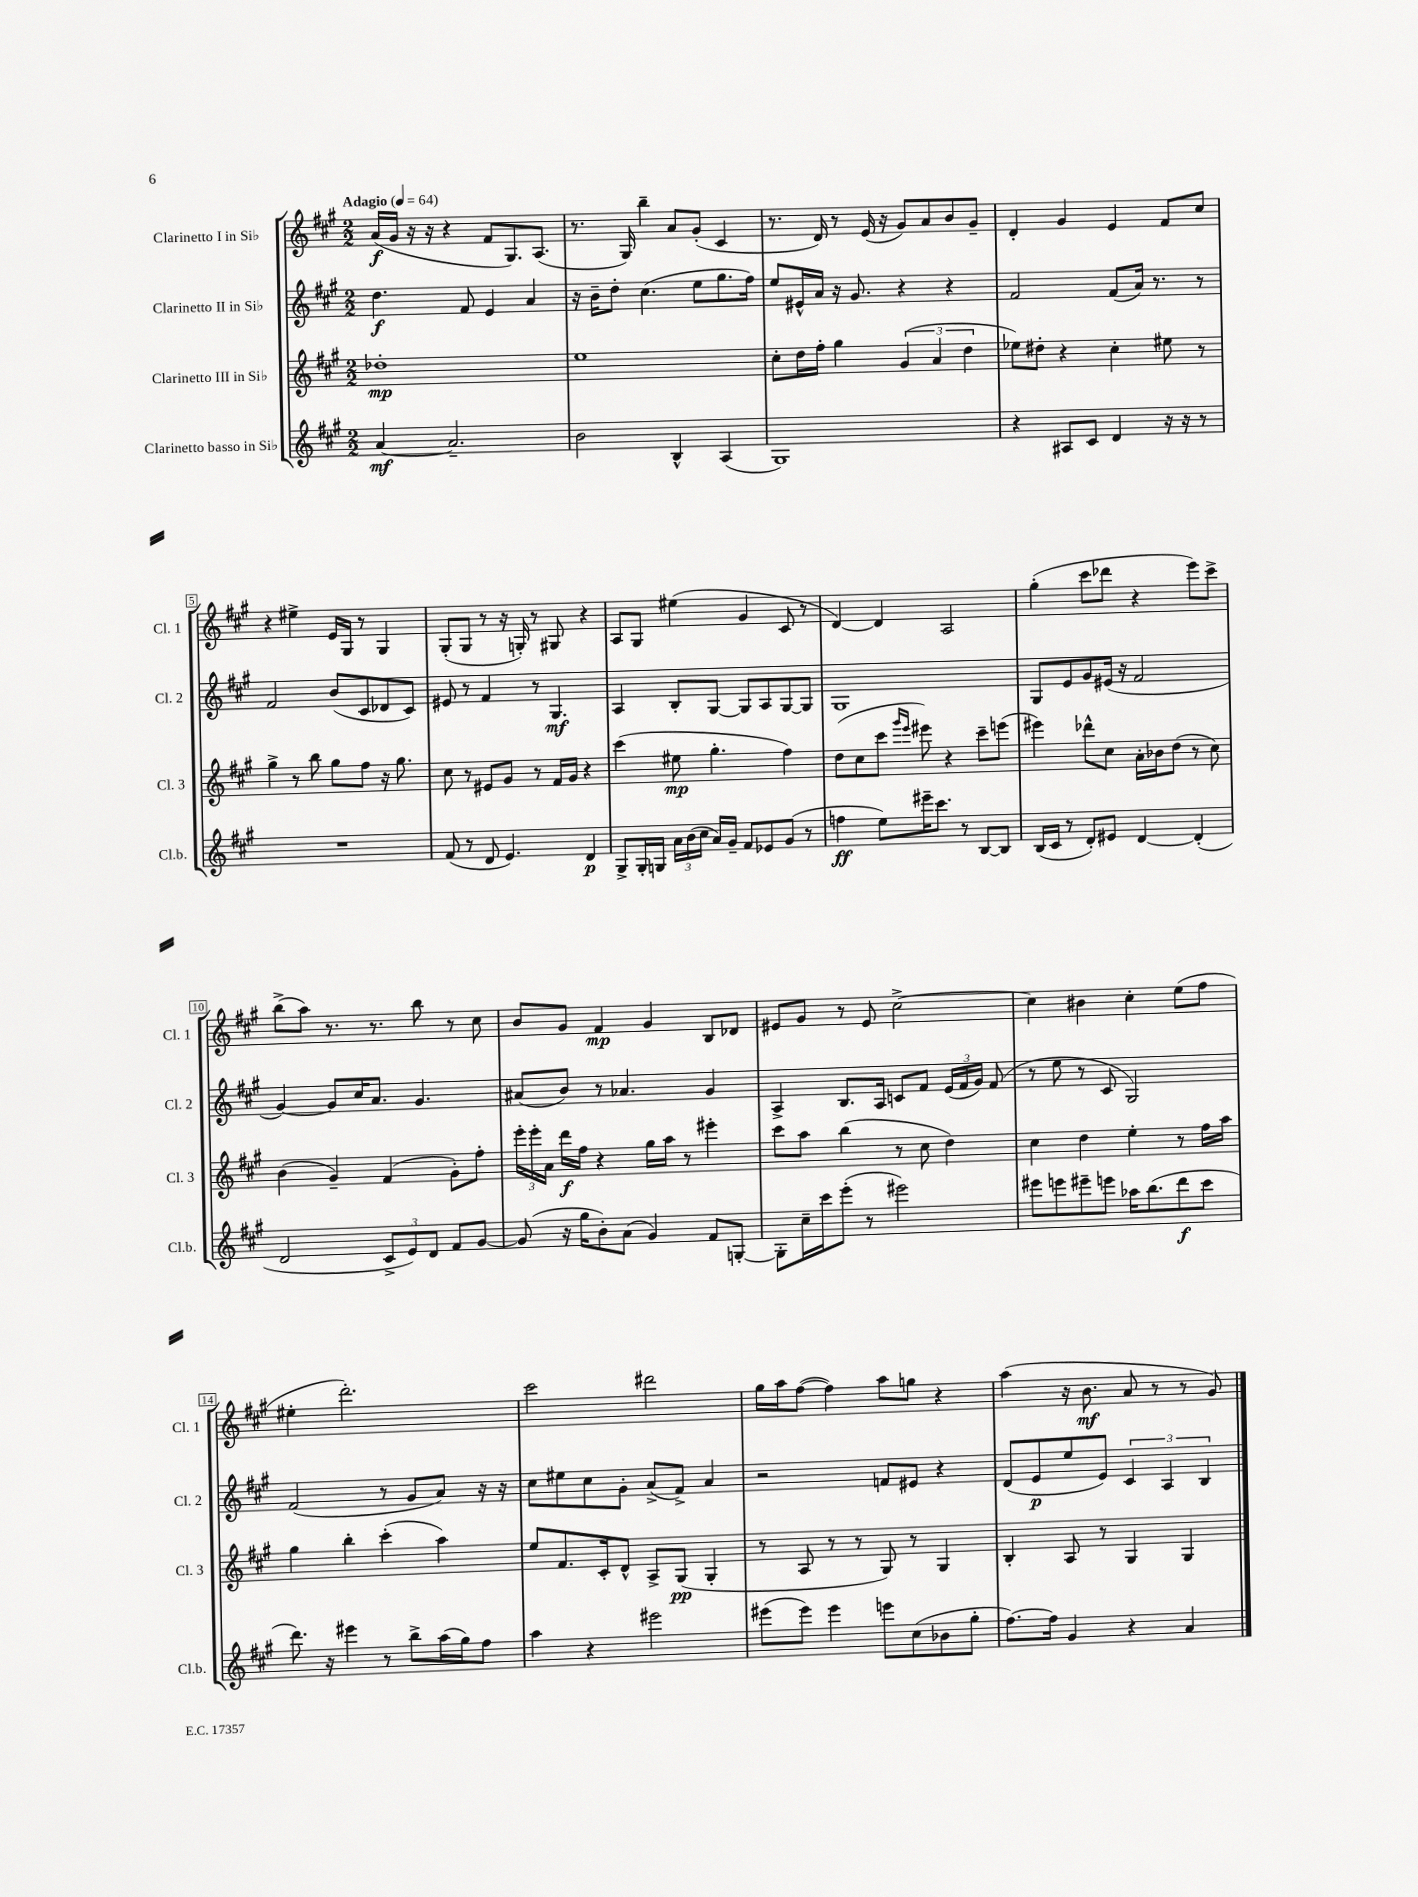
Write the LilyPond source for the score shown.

<<
\new StaffGroup <<
\new Staff = "s0" \with { instrumentName = "Clarinetto I in Sib" shortInstrumentName = "Cl. 1" } {
    \clef treble \key a \major \numericTimeSignature \time 2/2 \tempo "Adagio" 4 = 64
    \autoBeamOff a'16[\f( gis'16] r16 r16 r4 fis'8[ gis8.) a8.]( |
    r8. gis16) b''4-- a'8[ gis'8]-.( cis'4 |
    r8. d'16) r8 e'16( r16 gis'8[) a'8 b'8 gis'8]-- |
    d'4-. gis'4 e'4 fis'8[ cis''8] |
    r4 eis''4-> e'16[ gis16] r8 gis4 |
    gis8[-.( gis8] r8 r16 g16-.) r8 gis8 r4 |
    a8[ gis8] eis''4( gis'4 cis'8 r8 |
    d'4~) d'4 a2 |
    gis''4-.( cis'''8[ des'''8] r4 e'''8[) cis'''8]-> |
    b''8[->( a''8]) r8. r8. b''8 r8 cis''8 |
    b'8[ gis'8] fis'4\mp gis'4 b8[ des'8] |
    eis'8[ gis'8] r8 eis'8 cis''2~-> |
    cis''4 bis'4 cis''4-. e''8[( fis''8] |
    eis''4-. d'''2.-.) |
    cis'''2 dis'''2 |
    gis''16[ a''16 fis''8]~( fis''4) a''8[ g''8] r4 |
    a''4( r16 b'8.\mf a'8 r8 r8 gis'8) \bar "|." |
}
\new Staff = "s1" \with { instrumentName = "Clarinetto II in Sib" shortInstrumentName = "Cl. 2" } {
    \clef treble \key a \major \numericTimeSignature \time 2/2
    \autoBeamOff d''4.\f fis'8 e'4 a'4 |
    r16 b'16[-- d''8]-. cis''4.( e''8[ gis''8. fis''16]) |
    e''8[ eis'16-^ a'16] r16 gis'8. r4 r4 |
    fis'2 fis'8[( a'16]) r8. r8 |
    fis'2 b'8[( cis'8 des'8 cis'8]) |
    eis'8 r8 fis'4 r8 gis4.\mf |
    a4 b8[-. gis8]~ gis8[ a8 gis8~ gis8] |
    gis1 |
    gis8[ e'8 gis'8 eis'16]( r16 fis'2 |
    gis'4~) gis'8[ cis''16 a'8.] gis'4. |
    ais'8[( b'8]) r8 aes'4. gis'4 |
    a4-> b8.[ a16] c'8[ fis'8] \tuplet 3/2 { e'16[( fis'16 gis'16]) } fis'8( |
    r8 e''8 r8 cis'8 gis2) |
    fis'2( r8 gis'8[ a'8]) r16 r16 |
    cis''8[ eis''8 cis''8 gis'8]-. a'8[->( fis'8]->) a'4 |
    r2 f'8[ eis'8] r4 |
    d'8[( e'8\p e''8 e'8]) \tuplet 3/2 { cis'4 a4 b4 } \bar "|." |
}
\new Staff = "s2" \with { instrumentName = "Clarinetto III in Sib" shortInstrumentName = "Cl. 3" } {
    \clef treble \key a \major \numericTimeSignature \time 2/2
    \autoBeamOff des''1-.\mp |
    e''1 |
    cis''8[-. d''16 fis''16]-. gis''4 \tuplet 3/2 { gis'4( a'4 d''4 } |
    ees''8[) dis''8]-. r4 cis''4-. eis''8 r8 |
    gis''4-> r8 b''8 gis''8[ fis''8] r16 gis''8. |
    cis''8 r8 eis'8[ gis'8] r8 fis'16[ gis'16] r4 |
    cis'''4( eis''8\mp gis''4.-. fis''4) |
    d''8[( cis''8 cis'''8] \grace { gis'''16[ e'''16] } eis'''8) r4 cis'''8[-- e'''8]( |
    eis'''4) des'''8[-^ cis''8] a'16[-. bes'16 d''8]( r8 cis''8) |
    b'4( gis'4--) fis'4( gis'8[-.) fis''8]-. |
    \tuplet 3/2 { e'''16[-. e'''16-. a'16] } d'''16[\f fis''16] r4 gis''16[ a''16] r8 eis'''4-. |
    cis'''8[ a''8] b''4( r8 cis''8 d''4) |
    cis''4 d''4 e''4-. r8 fis''16[ a''16] |
    gis''4 b''4-. cis'''4-.( a''4) |
    e''8[ fis'8. cis'16-. d'8]-^ a8[-> gis8]\pp( gis4-. |
    r8 a8 r8 r8 gis8) r8 gis4 |
    b4-. a8 r8 gis4 gis4 \bar "|." |
}
\new Staff = "s3" \with { instrumentName = "Clarinetto basso in Sib" shortInstrumentName = "Cl.b." } {
    \clef treble \key a \major \numericTimeSignature \time 2/2
    \autoBeamOff a'4~\mf a'2.-- |
    b'2 b4-^ a4( |
    gis1) |
    r4 ais8[ cis'8] d'4 r16 r16 r8 |
    R1 |
    fis'8( r8 d'8 e'4.) d'4\p |
    gis8[-> gis16-. g16] \tuplet 3/2 { a'16[ b'16( cis''16] } a'16[) gis'16]-- fis'8[ ees'8 gis'8]( r8 |
    f''4\ff e''8[) eis'''16-- cis'''8.] r8 b8[~ b8] |
    b16[( cis'16] r8 d'8[-.) eis'8] d'4~ d'4-.( |
    d'2 \tuplet 3/2 { cis'8[-> e'8) d'8] } fis'8[ gis'8]~ |
    gis'8( r16 gis''16[ b'8-.) a'8]( gis'4) fis'8[ g8]~-. |
    g8[-. cis''16-- cis'''16 e'''8]-.( r8 eis'''2) |
    eis'''8[ e'''8 eis'''8-- e'''8] aes''16[ b''8.( d'''8\f cis'''8] |
    d'''8.) r16 eis'''4 r8 b''8[-> a''16( gis''16) fis''8] |
    a''4 r4 eis'''2 |
    eis'''8[( eis'''8]) eis'''4 e'''8[ cis''8( bes'8 gis''8]-. |
    fis''8.[~) fis''16] gis'4 r4 a'4 \bar "|." |
}
>>
>>
\layout { \context { \Score \override BarNumber.stencil = #(make-stencil-boxer 0.1 0.3 ly:text-interface::print) } }
